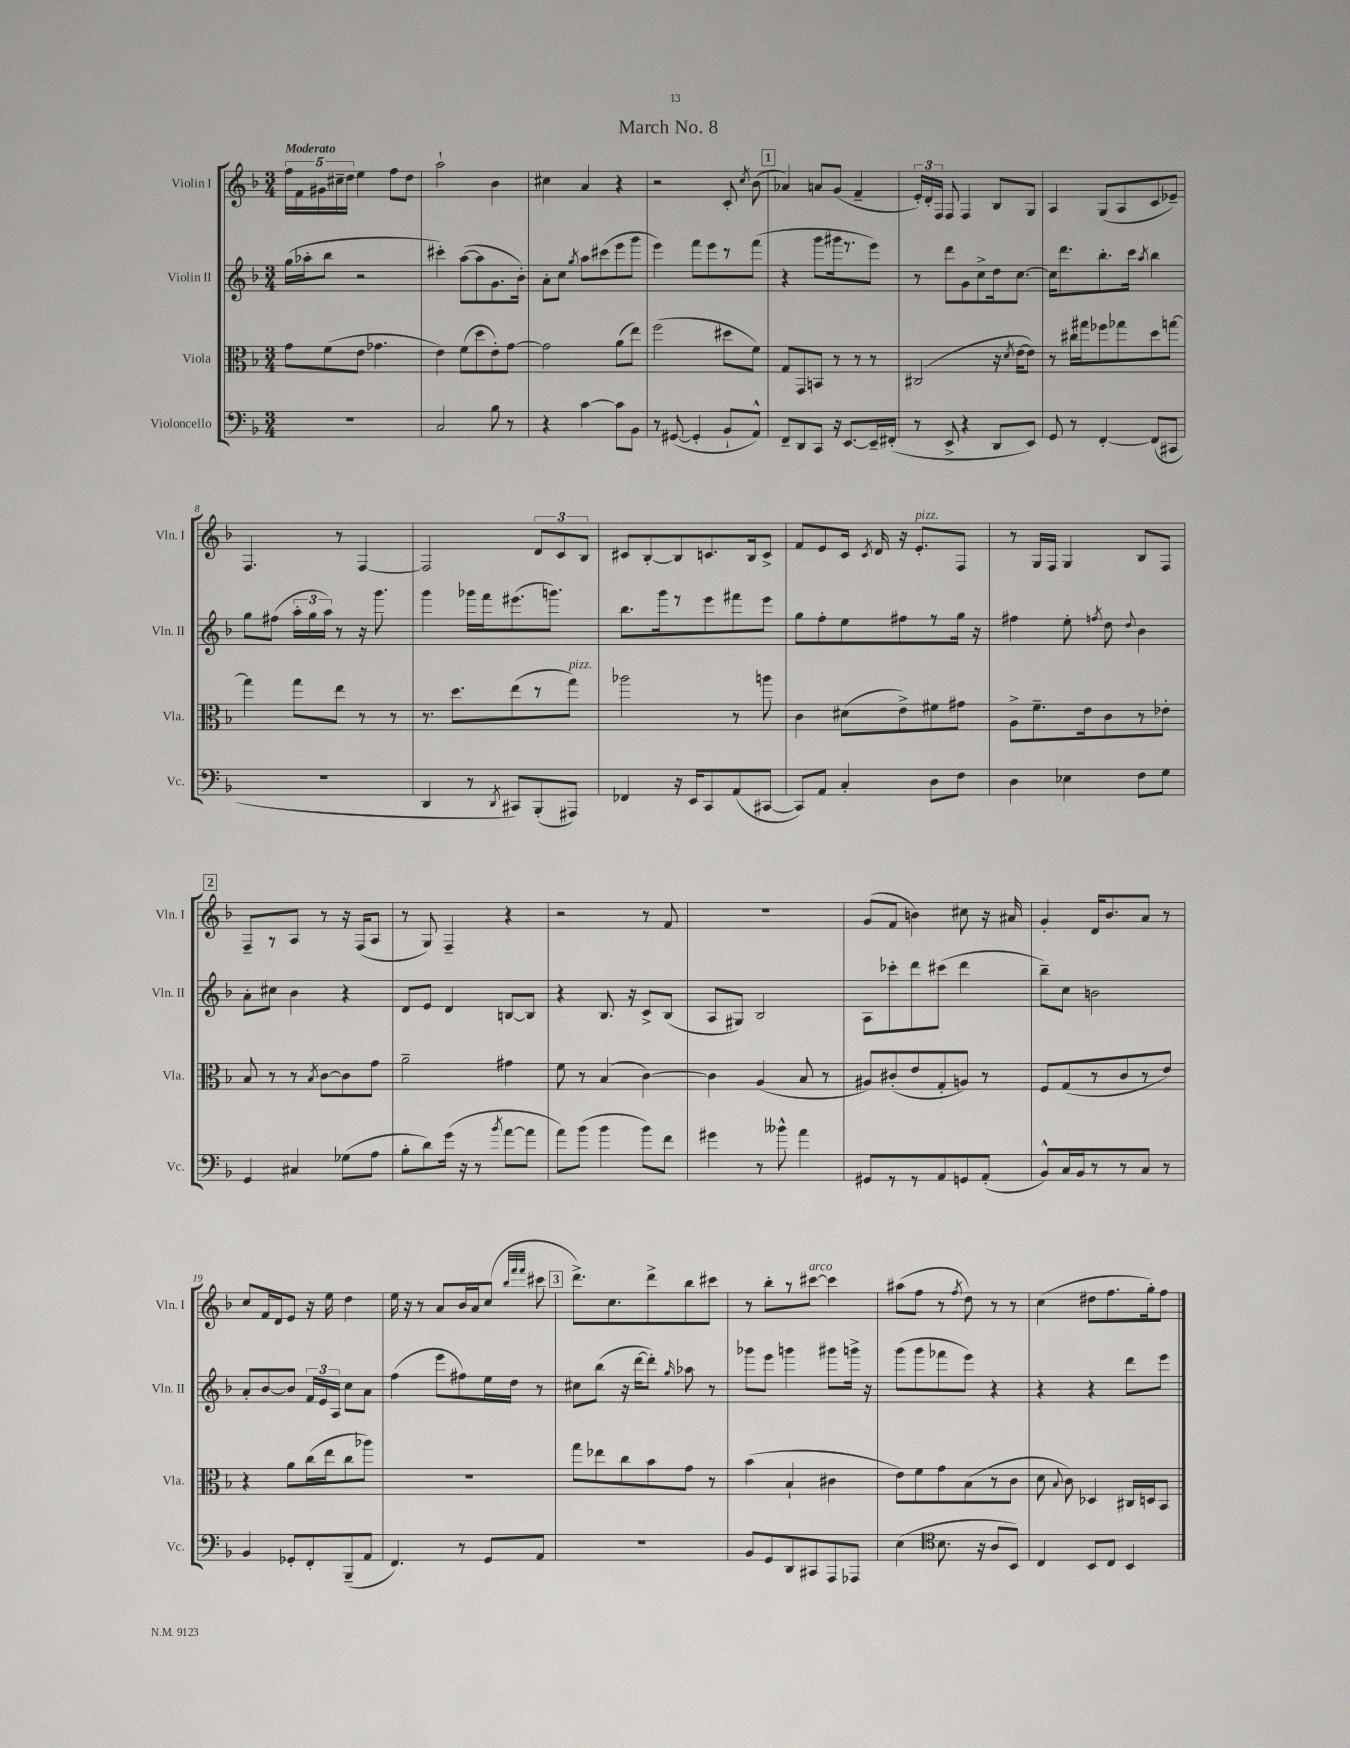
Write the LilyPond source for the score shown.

\header { title = "March No. 8" }
<<
\new StaffGroup <<
\new Staff = "s0" \with { instrumentName = "Violin I" shortInstrumentName = "Vln. I" } {
    \clef treble \key f \major \numericTimeSignature \time 3/4 \tempo "Moderato"
    \autoBeamOff \tuplet 5/4 { f''16[ f'16 gis'16 cis''16-- d''16] } e''4 f''8[ d''8] |
    a''2-! bes'4 |
    cis''4 a'4 r4 |
    r2 c'8-. \acciaccatura { c''8 } bes'8( |
    \mark \markup { \box "1" } aes'4) a'8[ g'8]( f'4-- |
    \tuplet 3/2 { e'16[-.) d'16-. f16] } f8 f4 bes8[ g8] |
    a4 g8[( a8 c'8 ees'8]--) |
    f4. r8 f4~ |
    f2 \tuplet 3/2 { d'8[ c'8 bes8] } |
    cis'8[ bes8~-. bes8 c'8. bes16 c'8]-> |
    f'8[ e'8 c'16] \acciaccatura { c'8 } d'16 r16 e'8.[-.^\markup { \italic "pizz." } f8] |
    r8 g16[ f16] g4 bes8[ f8] |
    \mark \markup { \box "2" } f8[-- r8 a8] r8 r16 f16[( a8] |
    r8 g8) f4-- r4 |
    r2 r8 f'8 |
    R2. |
    g'8[( f'8] b'4) cis''8 r16 ais'16 |
    g'4-. d'16[ bes'8. a'8] r8 |
    c''8[ f'16 d'16 e'8] r16 e''16 d''4 |
    e''16 r16 r8 a'8[ bes'16 a'16 c''8]( \grace { bes''32[ f'''32 f'''32] } cis'''8 |
    \mark \markup { \box "3" } d'''8.[->) c''8. d'''8-> bes''8 cis'''8] |
    r8 bes''8[-. r8 cis'''8]~^\markup { \italic "arco" } cis'''4 |
    ais''8[( f''8] r8 \acciaccatura { f''8 } d''8) r8 r8 |
    c''4( dis''8[ f''8. g''16-.) f''8] \bar "|." |
}
\new Staff = "s1" \with { instrumentName = "Violin II" shortInstrumentName = "Vln. II" } {
    \clef treble \key f \major \numericTimeSignature \time 3/4
    \autoBeamOff g''16[( aes''16-. bes''8] r2 |
    cis'''4-.) a''8[~( a''8 g'8. bes'16]-.) |
    a'8[-. c''8] \acciaccatura { g''8 } a''8[ cis'''8( e'''8 g'''8] |
    e'''4) f'''8[ e'''8 r8 f'''8]( |
    \mark \markup { \box "1" } r4 g'''8[ gis'''16 r8. e'''8]) |
    r8 d'''8[ g'8 c''8-> d''16 c''8.]~ |
    c''16[ d'''8. bes''8.-. c'''16] \acciaccatura { a''8 } bes''4 |
    g''8[ fis''8]( \tuplet 3/2 { a''16[-. g''16 a''16]) } r8 r16 g'''8. |
    g'''4 ges'''16[ f'''16 eis'''8.( g'''8.]) |
    bes''8.[ g'''16 r8 e'''8 fis'''8 e'''8] |
    g''8[ f''8-. e''8 fis''8 r8 g''16] r16 |
    fis''4 e''8-. \acciaccatura { f''8 } d''8 \appoggiatura { d''8 } bes'4 |
    \mark \markup { \box "2" } a'8[-. cis''8] bes'4 r4 |
    d'8[ e'8] d'4 b8[~ b8] |
    r4 bes8. r16 c'8[-> bes8]( |
    a8[ gis8]) bes2 |
    a8[ ces'''8-. d'''8 cis'''8]( d'''4 |
    bes''8[--) c''8] b'2 |
    a'8[-. bes'8~ bes'8] \tuplet 3/2 { f'16[ e'16 a16] } c''8[ a'8] |
    f''4( e'''8[ fis''8) e''16 d''16] r8 |
    \mark \markup { \box "3" } cis''8[ bes''8]( r16 d'''16[~ d'''8]-.) \grace { g''16 } aes''8 r8 |
    ges'''8[ e'''8] g'''4 gis'''8[ g'''16]-> r16 |
    g'''8[( g'''8 fes'''8 e'''8]) r4 |
    r4 r4 d'''8[ e'''8] \bar "|." |
}
\new Staff = "s2" \with { instrumentName = "Viola" shortInstrumentName = "Vla." } {
    \clef alto \key f \major \numericTimeSignature \time 3/4
    \autoBeamOff g'8[ f'8( e'8] ges'4. |
    e'4) f'8[( d''8 e'8-.) g'8]~ |
    g'2 a'8[( e''8]) |
    f''2( dis''8[ f'8]) |
    \mark \markup { \box "1" } g8[ g,8 b,8] r8 r8 r8 |
    cis2( r16 \acciaccatura { d'8 } e'16[~ e'8]) |
    r8 cis''16[ gis''16 fes''8 ges''8 d''8 g''8]~ |
    g''4 g''8[ e''8] r8 r8 |
    r8. d''8.[ e''8( r8 g''8]^\markup { \italic "pizz." }) |
    aes''2 r8 a''8 |
    c'4 dis'8[( e'8->) fis'8 gis'8] |
    a8[-> f'8.-- e'16 c'8 r8 ees'8]-. |
    \mark \markup { \box "2" } bes8 r8 r8 \acciaccatura { bes8 } c'8[~ c'8 g'8] |
    a'2-- gis'4 |
    f'8 r8 bes4( c'4~) |
    c'4 a4( bes8 r8 |
    ais8[) cis'8-.( e'8 g8-. a8]) r8 |
    f8[ g8( r8 c'8 r8 e'8]) |
    r4 a'8[ c''16( e''16 c''8 aes''8]) |
    R2. |
    \mark \markup { \box "3" } g''8[ ees''8 c''8 bes'8 g'8] r8 |
    bes'4( bes4-! cis'4 |
    e'8[) f'8 g'8 bes8( r8 c'8] |
    d'8 \appoggiatura { bes8 } c'8) des4 cis16[ d16 bes,8] \bar "|." |
}
\new Staff = "s3" \with { instrumentName = "Violoncello" shortInstrumentName = "Vc." } {
    \clef bass \key f \major \numericTimeSignature \time 3/4
    \autoBeamOff R2. |
    c2 bes8 r8 |
    r4 c'4~ c'8[ bes,8] |
    r8 gis,8~( gis,4-. bes,8[-! a,8]-^) |
    \mark \markup { \box "1" } f,8[-- d,8 c,8] r16 e,8.[~ e,16-- fis,16]-.( |
    r8 e,8-> r4 d,8[ e,8]) |
    g,8 r8 f,4~-. f,8[( cis,8] |
    R2. |
    d,4 r8 \acciaccatura { d,8 } cis,8[) bes,,8-.( ais,,8]) |
    fes,4 r16 e,16[ c,8 a,8( cis,8]~ |
    cis,8[) a,8] c4-. d8[ f8] |
    d4 ees4 f8[ g8] |
    \mark \markup { \box "2" } g,4 cis4 ges8[( a8] |
    bes8[-. d'8) g'16]( r16 r8 \acciaccatura { bes'8 } a'8[~ a'8] |
    a'8[) bes'8]( bes'4 bes'8[) f'8] |
    gis'4 r8 beses'8-^ a'4 |
    gis,8[ r8 r8 a,8 g,8 a,8]-.( |
    bes,8[-^) c16 bes,16 r8 r8 c8] r8 |
    bes,4 ges,8[-. f,8-. bes,,8--( a,8] |
    f,4.) r8 g,8[ a,8] |
    \mark \markup { \box "3" } R2. |
    bes,8[ g,8 d,8 cis,8 a,,8 aes,,8] |
    e4( \clef tenor bes8. r16 a8[ bes,8]) |
    c4 bes,8[ c8] bes,4 \bar "|." |
}
>>
>>
